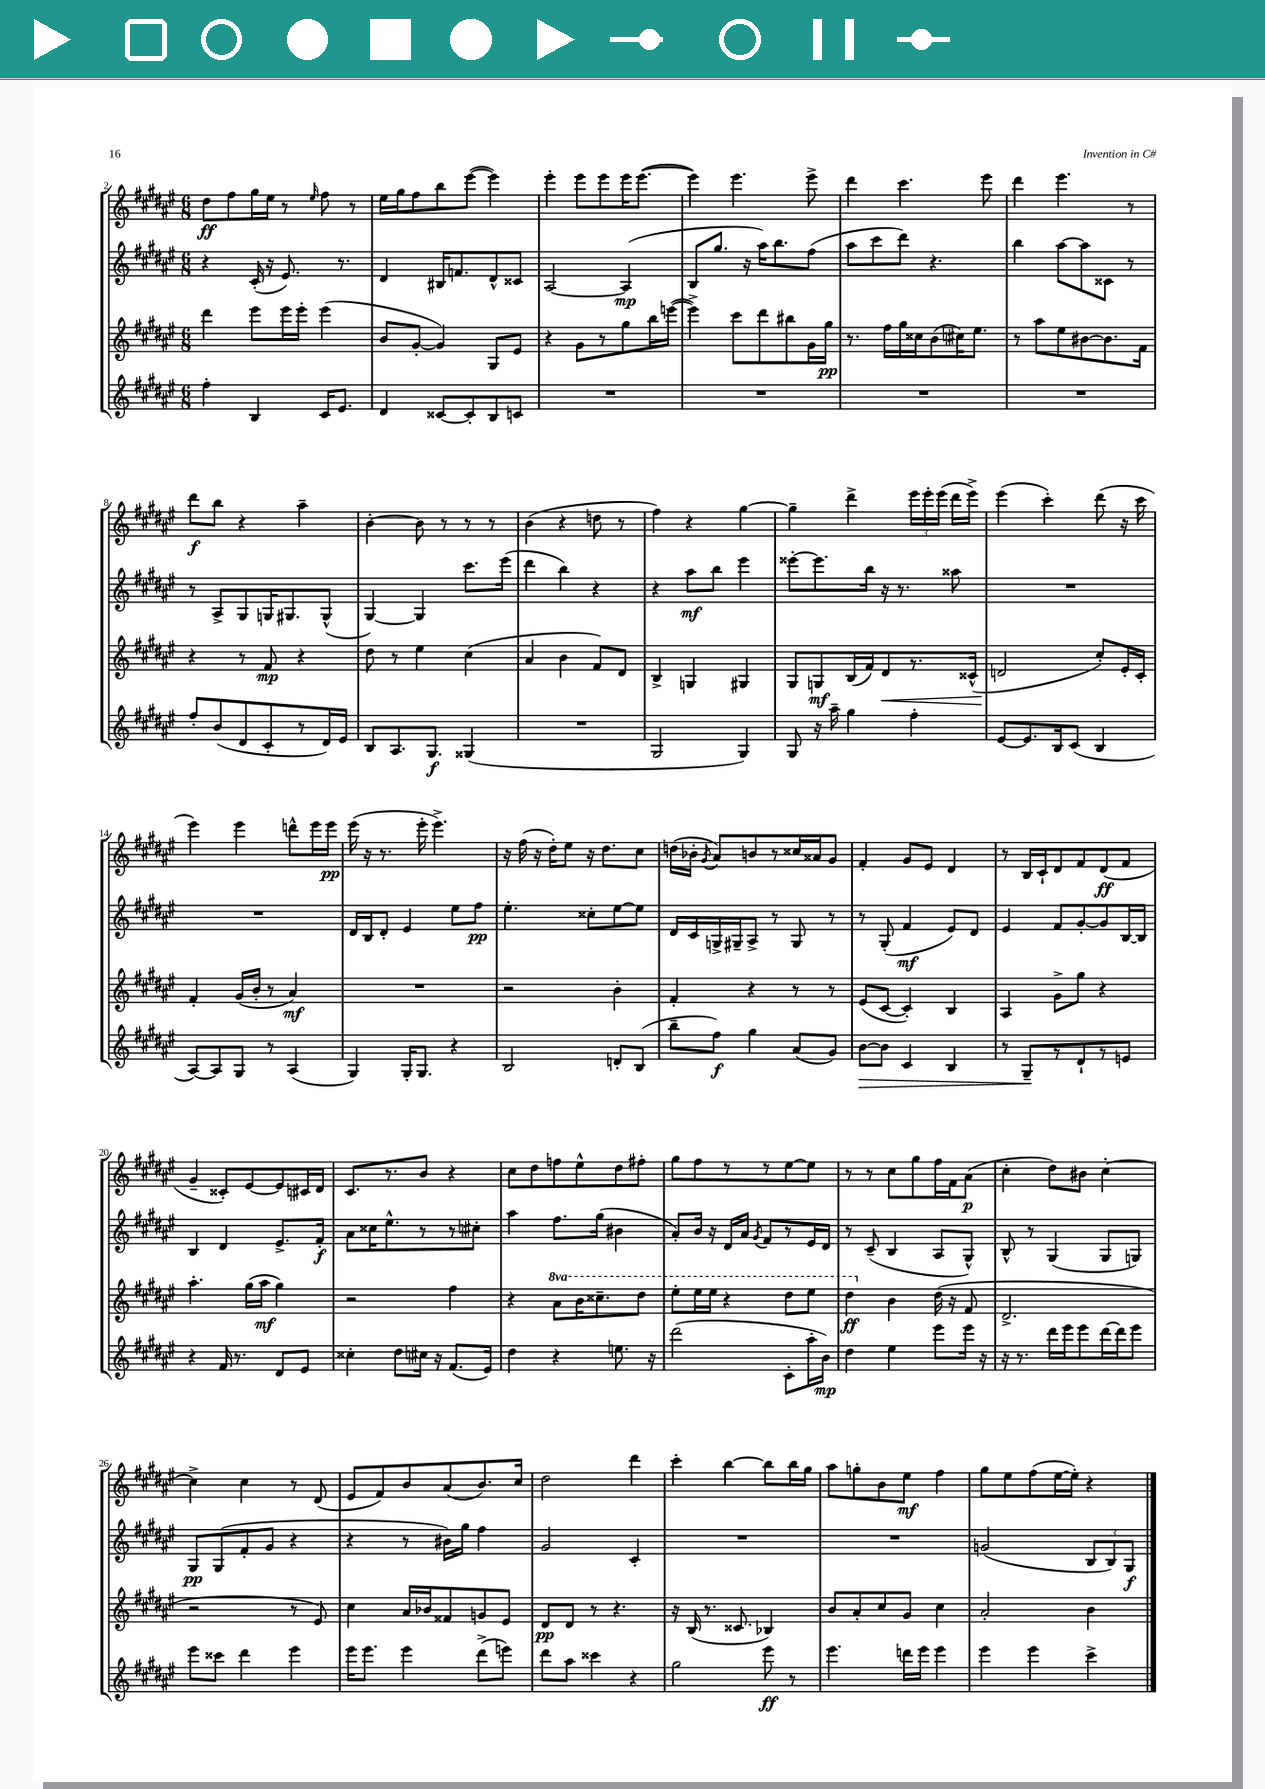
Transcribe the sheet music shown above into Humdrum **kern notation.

**kern	**kern	**kern	**kern
*staff4	*staff3	*staff2	*staff1
*clefG2	*clefG2	*clefG2	*clefG2
*k[f#c#g#d#a#e#]	*k[f#c#g#d#a#e#]	*k[f#c#g#d#a#e#]	*k[f#c#g#d#a#e#]
*M6/8	*M6/8	*M6/8	*M6/8
4ff#'	4ddd#	4r	8dd#
.	.	.	8ff#
4B	8eee#	(16c#'	16gg#
.	.	16r	16ee#
.	16eee#	8.e#)	8r
.	16eee#'	.	.
.	.	.	16qqee#
16c#	(4eee#	.	8ff#
8.e#	.	8.r	.
.	.	.	8r
=	=	=	=
4d#	8b	4d#	16ee#
.	.	.	16gg#
.	[8g#'	.	8ff#
[8c##	4g#])	16B#	8bb
.	.	8.f	.
8c##']	.	.	([8eee#
8B	8G#	8d#^^	4eee#])
8c	8e#	8c##	.
=	=	=	=
2.r	4r	[2A#	4eee#'
.	8g#	.	8eee#
.	8r	.	8eee#
.	8gg#	(4A#]	16eee#
.	.	.	([8.eee#
.	16bb	.	.
.	([16eee	.	.
=	=	=	=
2.r	4eee^])	8B	4eee#])
.	.	8.gg#	.
.	8ccc#	.	4.eee#
.	.	16r	.
.	8ddd#	16aa#)	.
.	.	8.bb	.
.	8bb#	.	.
.	16g#	(8ff#	8eee#^
.	16gg#	.	.
=	=	=	=
2.r	8.r	8aa#	4ddd#
.	.	8ccc#	.
.	16ff#	.	.
.	16gg#	8ddd#)	4.ccc#
.	16cc##	.	.
.	(8b	4.r	.
.	16cc#)	.	.
.	8.ee#	.	.
.	.	.	8eee#
=	=	=	=
2.r	8r	4bb	4ddd#
.	8aa#	.	.
.	8ee#	[8aa#	4.eee#
.	[8b#	8aa#]	.
.	8.b#]	8c##	.
.	.	8r	8r
.	16f#	.	.
=	=	=	=
8ff#'	4r	8r	8ddd#
(8b	.	8A#^	8bb
8d#	8r	8G#	4r
8c#'	8f#	16G	.
.	.	8.G#	.
8r	4r	.	4aa#~
16d#)	.	(8G#^^	.
16e#	.	.	.
=	=	=	=
8B	8dd#	[4G#)	[4b'
8.A#	8r	.	.
.	4ee#	4G#]	8b]
8.G#	.	.	.
.	.	.	8r
(4G##	(4cc#	8.ccc#	8r
.	.	.	8r
.	.	(16eee#	.
=	=	=	=
2.r	4a#	4ddd#	(4b
.	4b	4bb)	4r
.	8f#)	4r	8dd
.	8d#	.	8r
=	=	=	=
2G#	4B^	4r	4ff#)
.	4G	8aa#	4r
.	.	8bb	.
4G#)	4G#	4eee#	[4gg#
=	=	=	=
8G#	8G#	[8eee##'	4gg#~]
16r	8G	8.eee##]	.
16aa#~	.	.	.
4gg#	(16B	.	4ddd#^
.	16f#)	16bb	.
.	8d#	16r	.
.	.	8.r	.
4ff#'	8.r	.	24eee#
.	.	.	24eee#'
.	.	.	(24eee#
.	.	8aa##	16ddd#
.	(16c##^^	.	16eee#^)
=	=	=	=
[8e#	2d	2.r	(4eee#
8.e#]	.	.	.
.	.	.	4ccc#')
16B	.	.	.
(8c#	.	.	.
4B	8cc#')	.	(8ddd#
.	16e#'	.	16r
.	16c#'	.	16ccc#
=	=	=	=
[8A#)	4f#'	2.r	4eee#)
8A#]	.	.	.
8G#	(16g#	.	4eee#
.	16b'	.	.
8r	8r	.	.
(4A#	4a#)	.	8ddd^^
.	.	.	16eee#
.	.	.	16eee#
=	=	=	=
4G#)	2.r	16d#	(16eee#
.	.	16B	16r
.	.	8d#'	8.r
16G#'	.	4e#	.
8.G#	.	.	16eee#'
.	.	.	4.eee#^)
4r	.	8ee#	.
.	.	8ff#	.
=	=	=	=
2B	2r	4.ee#'	16r
.	.	.	(16ff#
.	.	.	16r
.	.	.	16dd#')
.	.	.	8ee#
.	.	8cc##'	16r
.	.	.	8.dd#
8d'	4b'	[8ee#	.
(8B	.	8ee#]	8cc#
=	=	=	=
8bb~	4f#'	16d#	(16dd
.	.	16c#	16b-'
.	.	.	8qg#
8ff#)	.	16G^	8a#)
.	.	16G#~	.
4gg#	4r	8A#^	8b
.	.	8r	8r
(8a#	8r	8G#	16cc##
.	.	.	16a##
8g#)	8r	8r	8g#
=	=	=	=
[8b	(8e#	8r	4f#'
8b]	[8c#	(8G#'	.
4c#	4c#'])	4f#	8g#
.	.	.	8e#
4B	4B	8e#)	4d#
.	.	8d#	.
=	=	=	=
8r	4A#	4e#	8r
8G#~	.	.	16B
.	.	.	16c#`
8r	8g#^	8f#	8d#
8d#`	8gg#	[8g#'	8f#
8r	4r	8g#]	(8d#
8e	.	[16B	8f#
.	.	16B]	.
=	=	=	=
4r	4.aa#'	4B	4g#~
16f#	.	4d#	8c##')
8.r	.	.	.
.	(16gg#	.	[8e#
.	16aa#	.	.
8d#	4gg#)	8.e#^	8e#]
8e#	.	.	16c#
.	.	16f#'	16d#
=	=	=	=
4cc##'	2r	8a#	8.c#
.	.	16cc##	.
.	.	8.ee#^^	8.r
8dd#	.	.	.
16cc#	.	8r	8b
16r	.	.	.
(8.f#	4ff#	8r	4r
.	.	8cc#'	.
16e#)	.	.	.
=	=	=	=
4dd#	4r	4aa#	8cc#
.	.	.	8dd#
4r	8aa#	8.ff#	8ff
.	16bb	.	8ee#^^
.	8.ccc##~	(16gg#	.
8.ee	.	4b#	8dd#
.	8ddd#	.	8ff#'
16r	.	.	.
=	=	=	=
(2ddd#	8eee#'	8a#')	8gg#
.	16eee#	16b	8ff#
.	16eee#	16r	.
.	4r	16d#	8r
.	.	16a#	.
.	.	8qg#	.
.	.	8f#	8r
8c#'	8ddd#	8r	[8ee#
16aa#'	8eee#	16e#	8ee#]
16b)	.	16d#	.
=	=	=	=
4dd#	4ddd#	8r	8r
.	.	(8c#~	8r
4ee#	4b	4B	8cc#
.	.	.	8gg#
8eee#	(16dd#	8A#	16ff#
.	16r	.	16f#
16eee#	8f#	8G#^^)	(8a#
16r	.	.	.
=	=	=	=
16r	2.d#^	8B^^	4cc#'
8.r	.	.	.
.	.	8r	.
16ddd#	.	(4G#	8dd#)
16eee#	.	.	.
8eee#	.	.	8b#
[16ddd#	.	8G#	[4cc#'
16ddd#]	.	.	.
8eee#	.	8G)	.
=	=	=	=
8eee#	2r	8G#	4cc#^]
8ccc##	.	(8G#	.
4ddd#	.	8f#'	4cc#
.	.	8g#	.
4eee#	8r	4r	8r
.	8e#)	.	(8d#
=	=	=	=
16eee#	4cc#	4r	8e#
8.eee#	.	.	.
.	.	.	8f#)
4eee#	16a#	8r	8b
.	16b-	.	.
.	8f##	16b#)	(8a#
.	.	16gg#	.
(8ddd#^	8g	4ff#	8.b)
8eee)	8e#	.	.
.	.	.	16cc#
=	=	=	=
8ddd#	8d#	2g#	2dd#
8aa#	8d#	.	.
4ccc##	8r	.	.
.	4.r	.	.
4r	.	4c#'	4ddd#
=	=	=	=
2gg#	16r	2.r	4ccc#'
.	(16B	.	.
.	8.r	.	.
.	.	.	[4bb
.	8.c##	.	.
8eee#	4B-)	.	8bb]
8r	.	.	16bb
.	.	.	16gg#
=	=	=	=
4.eee#	8b	2.r	8aa#
.	8a#'	.	8gg'
.	8cc#	.	8b
16ddd	8g#	.	8ee#
16eee#	.	.	.
4eee#	4cc#	.	4ff#
=	=	=	=
4eee#	2a#'	(2g	8gg#
.	.	.	8ee#
4eee#	.	.	(8ff#
.	.	.	[16ee#
.	.	.	16ee#'])
4ccc#^	4b	12B	4r
.	.	12B)	.
.	.	12G#	.
==	==	==	==
*-	*-	*-	*-
